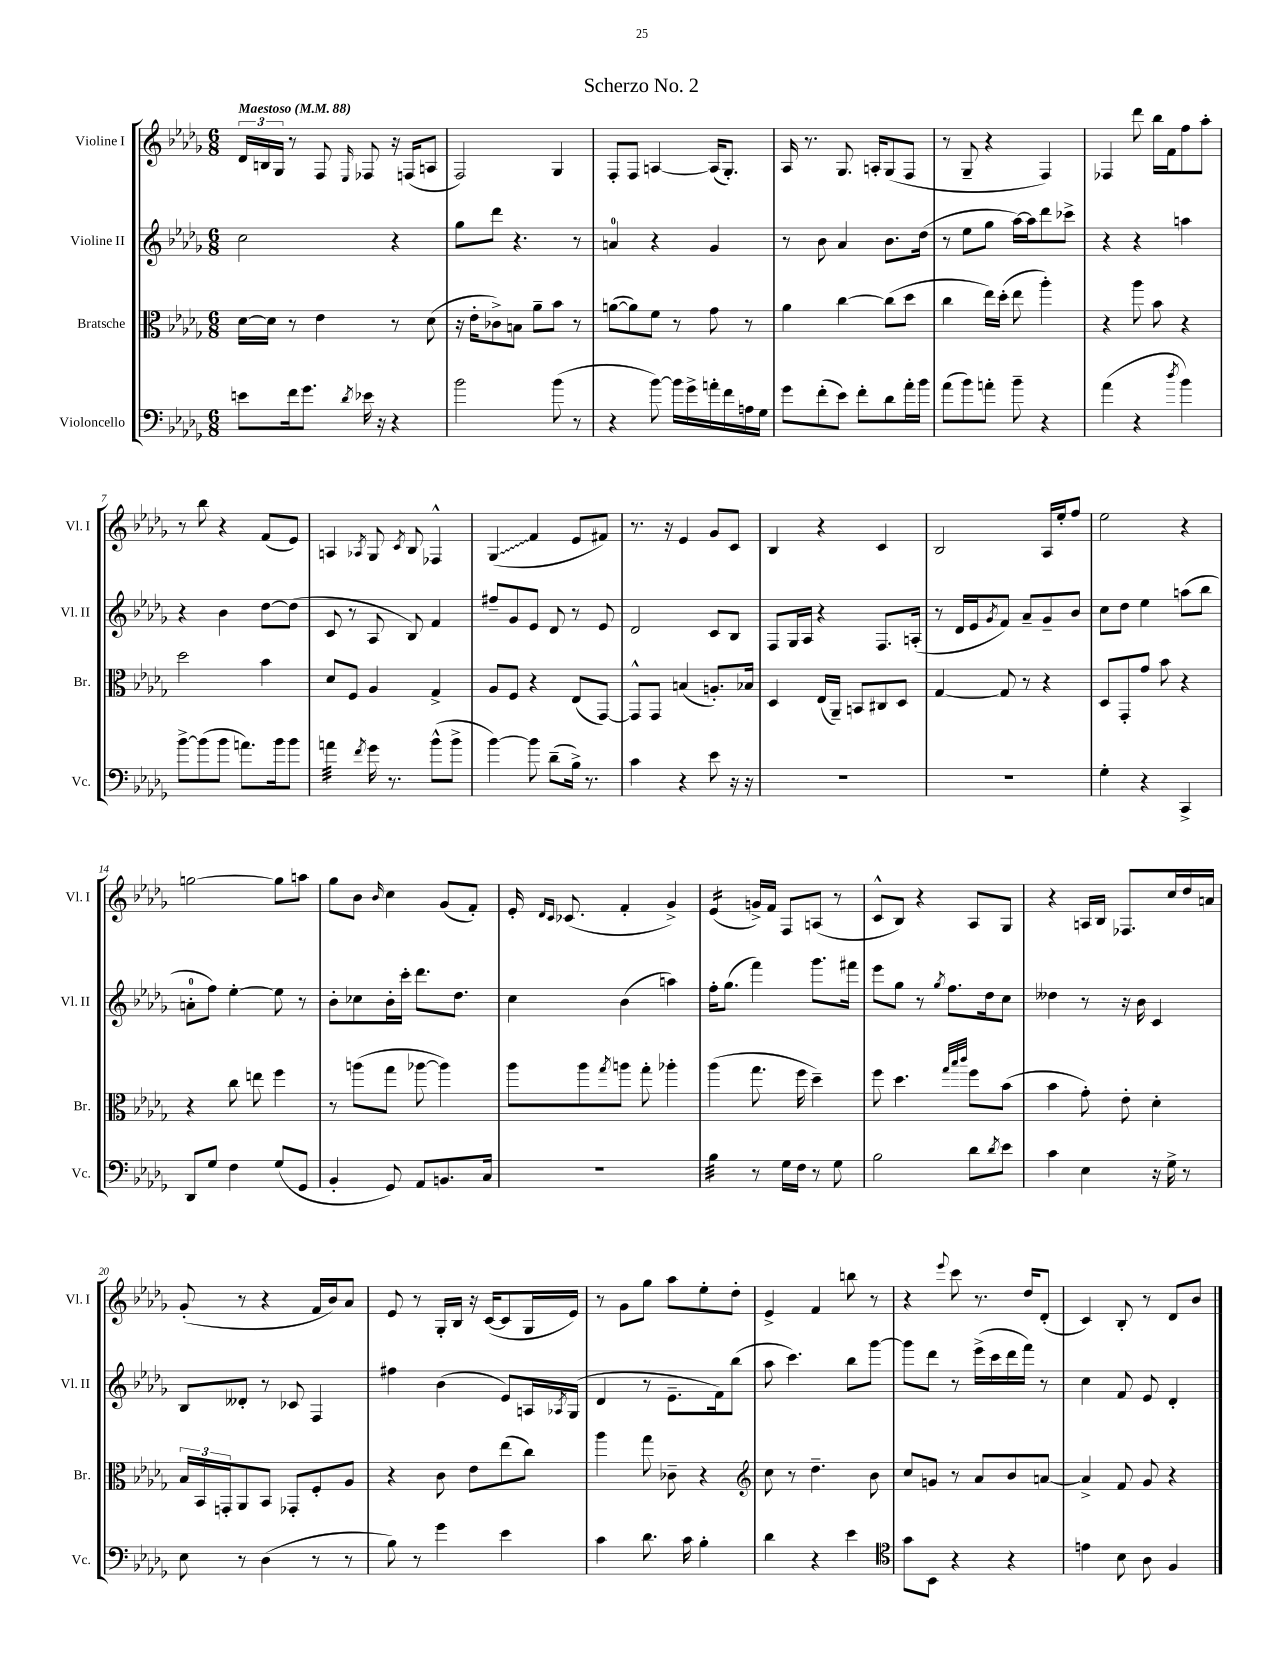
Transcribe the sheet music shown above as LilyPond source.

\header { title = "Scherzo No. 2" }
<<
\new StaffGroup <<
\new Staff = "s0" \with { instrumentName = "Violine I" shortInstrumentName = "Vl. I" } {
    \clef treble \key des \major \numericTimeSignature \time 6/8 \tempo "Maestoso" 4 = 88
    \tuplet 3/2 { des'16 b16 ges16 } r8 f8 \grace { ees16 } fes8 r16 f16( a8 |
    f2) ges4 |
    f8-. f8 a4~ a16( ges8.-.) |
    aes16 r8. ges8. a16-. ges8( f8 |
    r8 ges8-- r4 f4) |
    fes4 des'''8 bes''16 f'16 f''8 aes''8-. |
    r8 bes''8 r4 f'8( ees'8) |
    a4 \acciaccatura { aes8 } ges8 \acciaccatura { c'8 } bes8 fes4-^ |
    \once \override Glissando.style = #'zigzag ges4\glissando( f'4 ees'8 fis'8) |
    r8. r16 ees'4 ges'8 c'8 |
    bes4 r4 c'4 |
    bes2 aes16 ees''16-. f''8 |
    ees''2 r4 |
    g''2~ g''8 a''8 |
    ges''8 bes'8 \grace { bes'16 } c''4 ges'8( f'8-.) |
    ees'16-. \grace { des'16 c'16 } ces'8.( f'4-. ges'4->) |
    ees'4:16( g'16->) f'16 f8 a8( r8 |
    c'8-^ bes8) r4 aes8 ges8 |
    r4 a16 bes16 fes8. c''16 des''16 a'16 |
    ges'8-.( r8 r4 f'16 bes'16) aes'8 |
    ees'8 r8 ges16-. bes16 r16 c'16~( c'8 ges16 ees'16) |
    r8 ges'8 ges''8 aes''8 ees''8-. des''8-. |
    ees'4-> f'4 b''8 r8 |
    r4 \appoggiatura { ees'''8 } c'''8 r8. des''16 des'8-.( |
    c'4) bes8-. r8 des'8 bes'8 \bar "|." |
}
\new Staff = "s1" \with { instrumentName = "Violine II" shortInstrumentName = "Vl. II" } {
    \clef treble \key des \major \numericTimeSignature \time 6/8
    c''2 r4 |
    ges''8 des'''8 r4. r8 |
    a'4-0 r4 ges'4 |
    r8 bes'8 aes'4 bes'8. des''16( |
    r8 ees''8 ges''8 aes''16~) aes''16 des'''8 ces'''8-> |
    r4 r4 a''4 |
    r4 bes'4 des''8~ des''8( |
    c'8 r8 aes8 bes8) f'4 |
    fis''8-- ges'8 ees'8 des'8 r8 ees'8 |
    des'2 c'8 bes8 |
    f8 ges16 aes16 r4 f8. a16-.( |
    r8 des'16 ees'16 \acciaccatura { ges'8 } f'8) aes'8-- ges'8-- bes'8 |
    c''8 des''8 ees''4 a''8( bes''8 |
    a'8-0-. f''8) ees''4~-. ees''8 r8 |
    bes'8-. ces''8 bes'16-. c'''16-. des'''8. des''8. |
    c''4 bes'4( a''4) |
    f''16-. ges''8.( f'''4) ges'''8. fis'''16 |
    ees'''8 ges''8 r8 \acciaccatura { ges''8 } f''8. des''16 c''8 |
    deses''4 r8 r16 bes'16 c'4 |
    bes8 deses'8-. r8 ces'8 f4 |
    fis''4 bes'4( ees'8) a16 \acciaccatura { aes8 } ges16( |
    des'4 r8 ees'8.-- f'16) bes''8( |
    aes''8 c'''4.) bes''8 ges'''8~ |
    ges'''8 des'''8 r8 ees'''16->( c'''16 des'''16 f'''16) r8 |
    c''4 f'8 ees'8 des'4-. \bar "|." |
}
\new Staff = "s2" \with { instrumentName = "Bratsche" shortInstrumentName = "Br." } {
    \clef alto \key des \major \numericTimeSignature \time 6/8
    des'16~ des'16 r8 ees'4 r8 des'8( |
    r16 ees'16-. ces'8->) b8 aes'8-- bes'8 r8 |
    a'8~( a'8) f'8 r8 ges'8 r8 |
    aes'4 c''4~ c''8( des''8 |
    c''4 ees''16) des''16-.( ees''8 aes''4-.) |
    r4 aes''8 bes'8 r4 |
    des''2 bes'4 |
    des'8 f8 aes4 ges4-> |
    aes8 f8 r4 ees8( ges,8~) |
    ges,8-^ ges,8 b4( a8.-.) bes16 |
    des4 ees16( aes,16--) b,8 cis8 des8 |
    ges4~ ges8 r8 r4 |
    des8 ges,8-. ges'8 bes'8 r4 |
    r4 c''8 e''8 f''4 |
    r8 a''8( ges''8 aes''8~ aes''4) |
    aes''8 aes''8 \acciaccatura { ges''8 } a''8 ges''8-. aes''4-. |
    aes''4( ges''8. f''16 des''4--) |
    f''8 des''4. \grace { ges''32 bes''32 c'''32 } f''8 bes'8( |
    bes'4 ges'8-.) ees'8-. des'4-. |
    \tuplet 3/2 { bes16 bes,16 g,16-. } aes,8 bes,8 ges,8-. f8-. aes8 |
    r4 c'8 ees'8 ees''8( c''8) |
    aes''4 ges''8 ces'8-- r4 |
    \clef treble c''8 r8 des''4.-- bes'8 |
    c''8 g'8 r8 aes'8 bes'8 a'8~ |
    a'4-> f'8 ges'8 r4 \bar "|." |
}
\new Staff = "s3" \with { instrumentName = "Violoncello" shortInstrumentName = "Vc." } {
    \clef bass \key des \major \numericTimeSignature \time 6/8
    e'8 f'16 ges'8. \acciaccatura { des'8 } ees'16 r16 r4 |
    bes'2 bes'8( r8 |
    r4 bes'8~) bes'16 ges'16-> a'16-. f'16 a16 ges16 |
    ges'8 f'8-.( ees'8) f'8-. des'8 aes'16-. bes'16 |
    aes'8( bes'8) a'8-. bes'8-- r4 |
    aes'4( r4 \acciaccatura { des''8 } bes'4) |
    bes'8~-> bes'8( bes'8 a'8.) bes'16 bes'8 |
    a'4:32 \acciaccatura { f'8 } ges'16 r8. bes'8-^( bes'8-> |
    bes'4~) bes'8 des'8--( bes16->) r8. |
    c'4 r4 ees'8 r16 r16 |
    R2. |
    R2. |
    ges4-. r4 c,4-> |
    des,8 ges8 f4 ges8( ges,8 |
    bes,4-. ges,8) aes,8 b,8. c16 |
    R2. |
    bes4:32 r8 ges16 f16 r8 ges8 |
    bes2 des'8 \acciaccatura { des'8 } ees'8 |
    c'4 ees4 r16 ges16-> r8 |
    ees8 r8 des4( r8 r8 |
    bes8) r8 ges'4 ees'4 |
    c'4 des'8. c'16 bes4-. |
    des'4 r4 ees'4 |
    \clef tenor ges'8 bes,8 r4 r4 |
    e'4 bes8 aes8 f4 \bar "|." |
}
>>
>>
